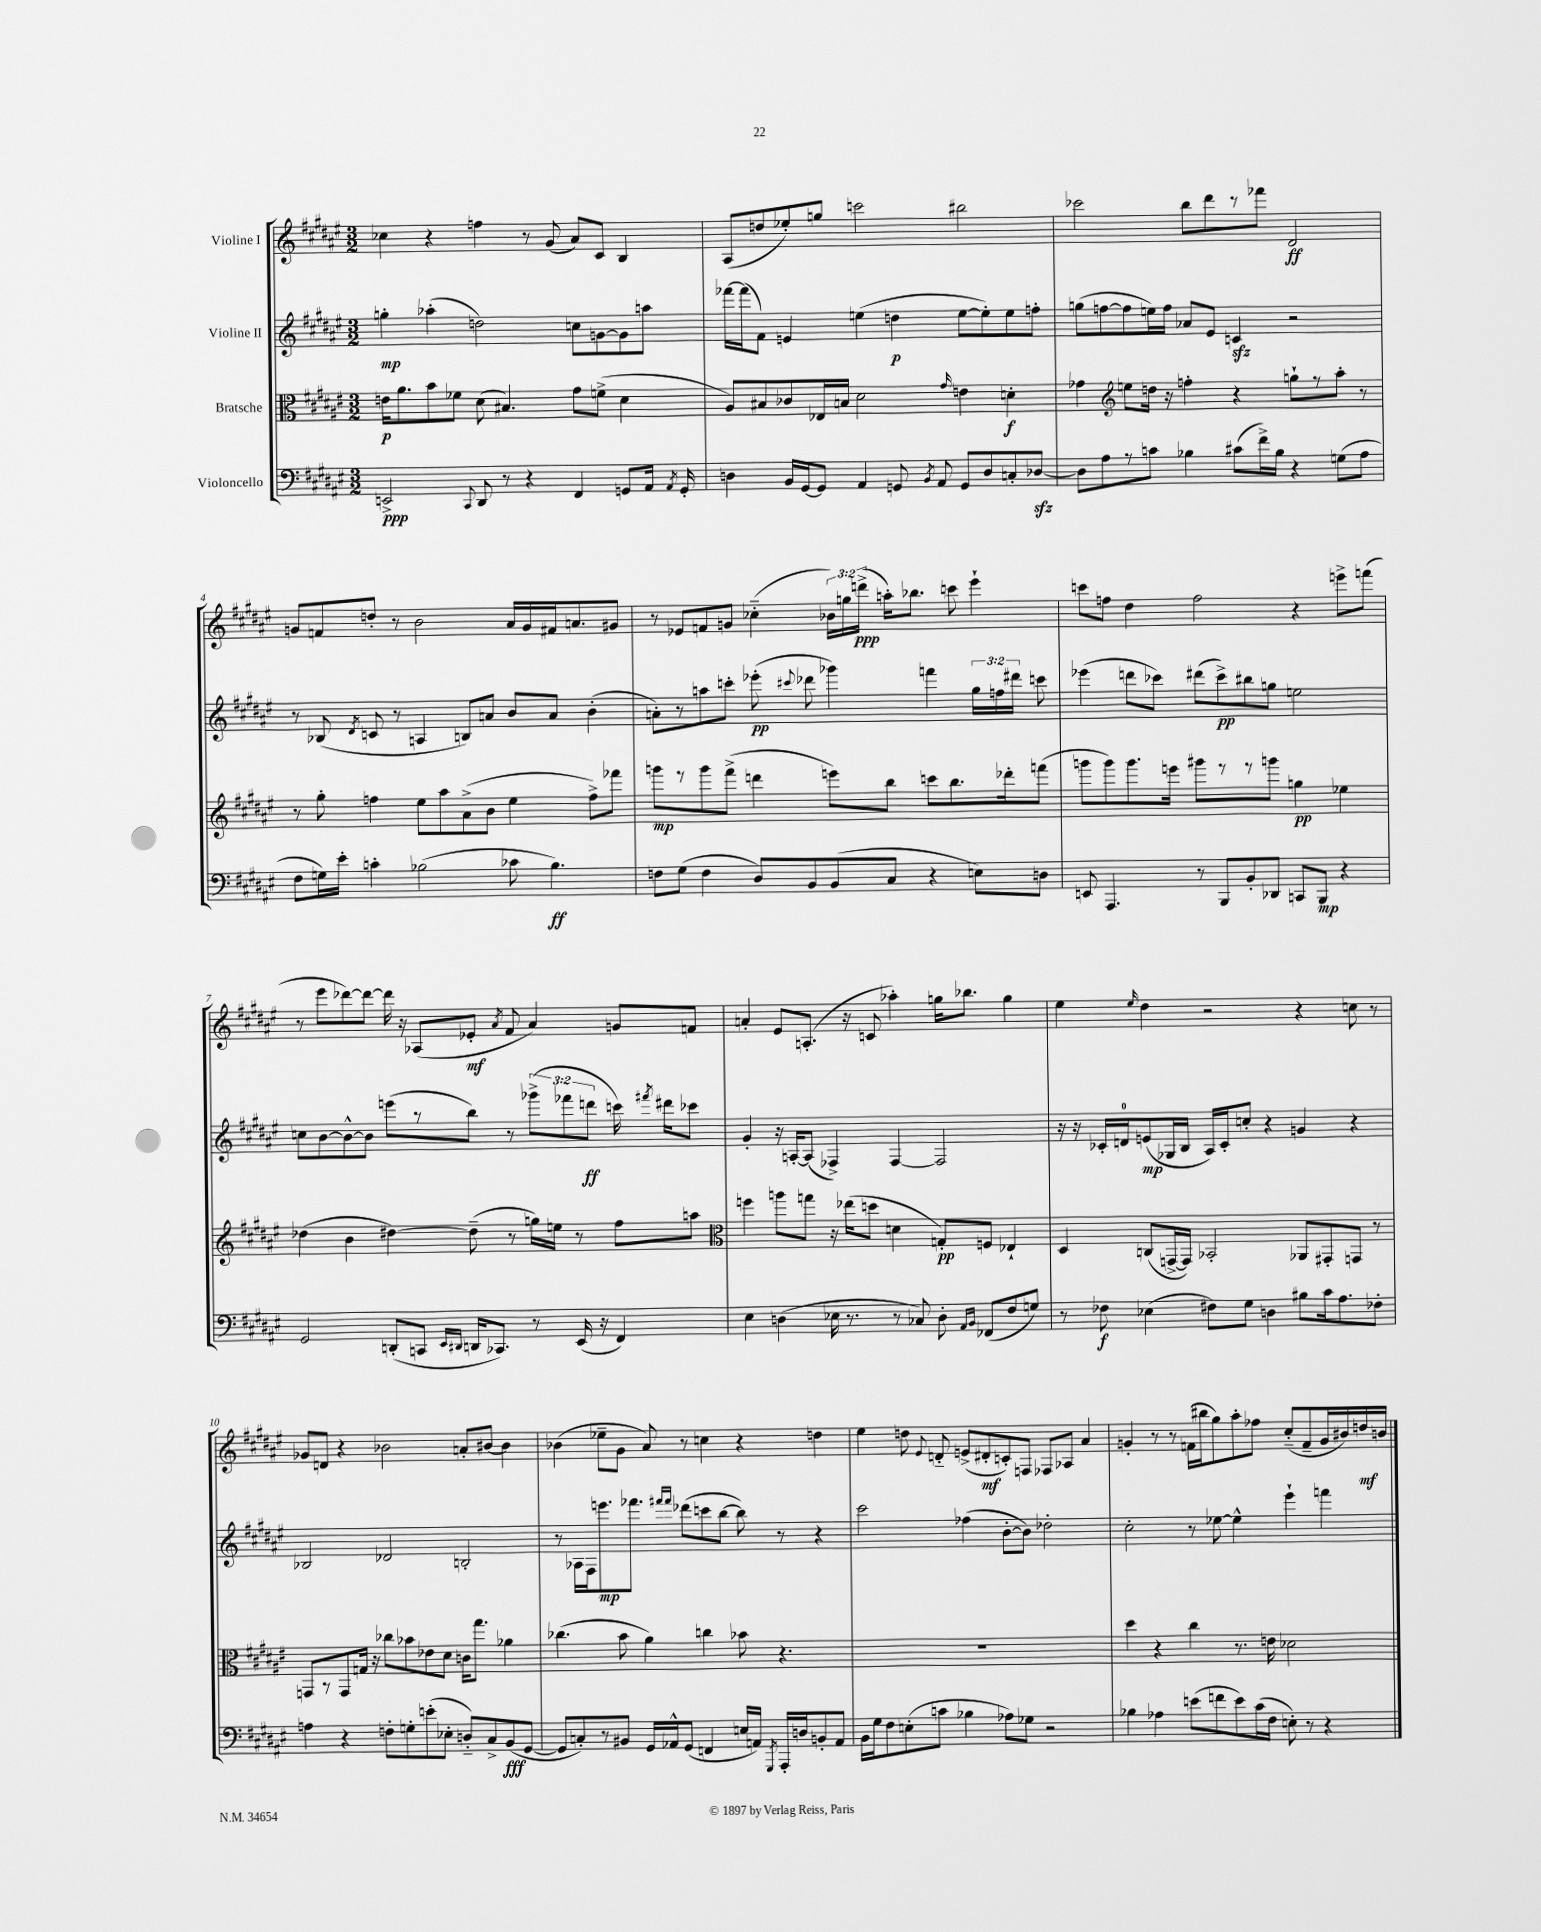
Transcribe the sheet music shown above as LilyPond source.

<<
\new StaffGroup <<
\new Staff = "s0" \with { instrumentName = "Violine I" } {
    \clef treble \key fis \major \numericTimeSignature \time 3/2 \override Staff.TupletNumber.text = #tuplet-number::calc-fraction-text
    \autoBeamOff ces''4 r4 f''4 r8 gis'8( ais'8[) cis'8] b4 |
    ais8[( d''8 ees''8-.) g''8] c'''2 bis''2 |
    ces'''2 b''8[ dis'''8 r8 fes'''8] dis'2\ff |
    g'8[ f'8 d''8]-. r8 b'2 ais'16[ g'16 fis'16 a'8. gis'8] |
    r8 ees'8[ f'8 g'8] ces''4-_( \tuplet 3/2 { bes'16[) g''16 d'''16]->\ppp( } a''16[-.) bes''8.] c'''8 eis'''4-! |
    c'''8[ f''8] dis''4 f''2 r4 e'''8[-> f'''8]( |
    r8 eis'''8[ des'''8~) des'''8]~ des'''16 r16 aes8[( ees'8]-.\mf \acciaccatura { ais'8 } fis'8 ais'4) g'8[ f'8] |
    a'4-. eis'8[ a8.]-.( r16 c'8 aes''4-.) g''16[ bes''8.] g''4 |
    eis''4 \grace { eis''16 } dis''4 r2 r4 c''8 r8 |
    ges'8[ d'8] r4 bes'2 a'8[-. bis'8]~ bis'4 |
    bes'4( ees''8[-- gis'8] ais'8) r8 c''4 r4 d''4 |
    eis''4 d''8 \appoggiatura { eis'8 } d'8-_ e'8[->( dis'8-.\mf c'8-.) f8] fes8[ aes8] ais'4 |
    g'4-. r8 r8 f'16[( bis''16 gis''8) ais''8-. fes''8] cis''8[-_( f'8-- g'16 bis'16) d''16\mf b'16] \bar "|." |
}
\new Staff = "s1" \with { instrumentName = "Violine II" } {
    \clef treble \key fis \major \numericTimeSignature \time 3/2 \override Staff.TupletNumber.text = #tuplet-number::calc-fraction-text
    \autoBeamOff g''4-.\mp aes''4-.( d''2) c''8[ g'8~ g'8 a''8] |
    fes'''16[~ fes'''16( fis'8]) e'4 e''4( d''4\p e''8[~ e''8-.) e''8 f''8]-. |
    g''8[( f''8~ f''8 e''16) f''16] aes'8[ eis'8] c'4\sfz r2 |
    r8 bes8( \acciaccatura { dis'8 } c'8 r8 a4 b8[) a'8] b'8[ a'8] b'4-.( |
    a'8[-.) r8 a''8 c'''8]-. ees'''8-.\pp( \appoggiatura { cis'''8 } des'''8 ges'''4) f'''4 \tuplet 3/2 { gis''16[ f''16 dis'''16] } c'''8 |
    ees'''4( d'''8[ ces'''8]) dis'''8[( ces'''8->\pp) bis''8 g''8] e''2 |
    c''8[ b'8~ b'8~-^ b'8] e'''8[( r8 b''8]) r8 \tuplet 3/2 { ges'''8[->( fes'''8 d'''8]\ff } c'''16) \acciaccatura { fis'''8 } dis'''16[ ces'''8] |
    gis'4-. r16 a16[~-. a8]( fes4->) fes4~ fes2 |
    r16 r16 ces'16[-. d'16-0 e'8\mp( ges16 b16] ais16[) ces'16-. c''8]-. r4 g'4 r4 |
    bes2 des'2 b2-. |
    r8 aes16[ fis16 e'''8.\mp fes'''8.] \grace { fis'''16[ fis'''16] } des'''8[( c'''8 b''8]~ b''8) r8 r4 |
    cis'''2 fes''4( b'8[~-. b'8]) des''2-. |
    cis''2-. r8 ees''8~ ees''4-^ eis'''4-! f'''4 \bar "|." |
}
\new Staff = "s2" \with { instrumentName = "Bratsche" } {
    \clef alto \key fis \major \numericTimeSignature \time 3/2
    \autoBeamOff e'16[\p ais'8. b'8 fes'8] dis'8( bis4.) gis'8[ f'8]->( dis'4 |
    ais8[) bis8 ces'8 ees16 b16] dis'2 \grace { gis'16 } e'4 d'4-.\f |
    ges'4 \clef treble e''8[ d''16] r16 f''4-. r4 g''8[-! r8 ais''8]-. r8 |
    r8 gis''8-. f''4 eis''8[ ais''8 ais'8->( b'8] eis''4 f''8[->) fes'''8] |
    g'''8[\mp r8 g'''8 fis'''8]->( d'''4 e'''8[) b''8] c'''8[ b''8. des'''16-. f'''8]( |
    g'''8[ g'''8) g'''8. e'''16] gis'''8[ r8 r8 g'''8] g''4\pp ees''4 |
    des''4( b'4 dis''4~) dis''8--( r8 g''16[) e''16] r8 fis''8[ a''8] |
    \clef alto f''4 a''8[ g''8] r16 ees''16[( d''8] d'4 g8[-.\pp) f8] ees4-! |
    dis4 c8[( g,16~-> g,16]) bes,2-. aes,8[ gis,8-. g,8] r8 |
    g,8[ r8 g,8 g16] r16 ces''8[ bes'8 ees'8 dis'8] c'16[ gis''8.] aes'4 |
    ces''4.( b'8 ais'4) c''4 bes'8 r4. |
    R1. |
    dis''4 r4 cis''4 r8. e'16 des'2 \bar "|." |
}
\new Staff = "s3" \with { instrumentName = "Violoncello" } {
    \clef bass \key fis \major \numericTimeSignature \time 3/2
    \autoBeamOff e,2->\ppp \appoggiatura { cis,8 } dis,8 r8 r4 fis,4 g,8[ ais,16] \acciaccatura { ais,8 } g,16-. |
    d4 b,16[ gis,16~ gis,8] ais,4 g,8 \acciaccatura { b,8 } ais,8 g,8[ d8 c8-. des8]~\sfz |
    des8[ ais8 r8 c'8] bes4 cis'8[( fis'16->) bes16] r4 g8[( ais8] |
    fis8[ g16) eis'16]-. c'4-. bes2( ces'8 bes4.\ff) |
    f8[ gis8]( f4 dis8[) b,8 b,8( cis8] r4 e8[) d8] |
    e,8 ais,,4. r8 b,,8[ b,8-. des,8] c,8[ b,,8]\mp r4 |
    gis,2 d,8[-.( c,8] \grace { eis,16[ dis,16] } d,16[ ces,8.]) r8 eis,16( r16 fis,4) |
    eis4 d4( ees16 r8. r8 ces8) d8-. \grace { ais,16[ b,16] } fes,8[( fis8 g8]) |
    r8 fes8\f ees4( fis8[) gis8] d4 bis8[ cis'16 ais8. fes8]-. |
    a4 r4 f8[-. g8-. e'8-.( ees8]-. d8[-_) cis8-> b,8\fff( gis,8]~ |
    gis,8[ c8-.) r8 bis,8] gis,16[ aes,16-^ gis,8]( f,4 e16[ a,16]) \acciaccatura { gis,,8 } ais,,16[-. d16 b,8-. a,8] |
    b,16[ gis16 fis8 e8-.( c'8] bes4 aes8[) ges8] r2 |
    bes4 aes4 e'8[( f'8 e'8) cis'16( fis16] e8-.) r8 r4 \bar "|." |
}
>>
>>
